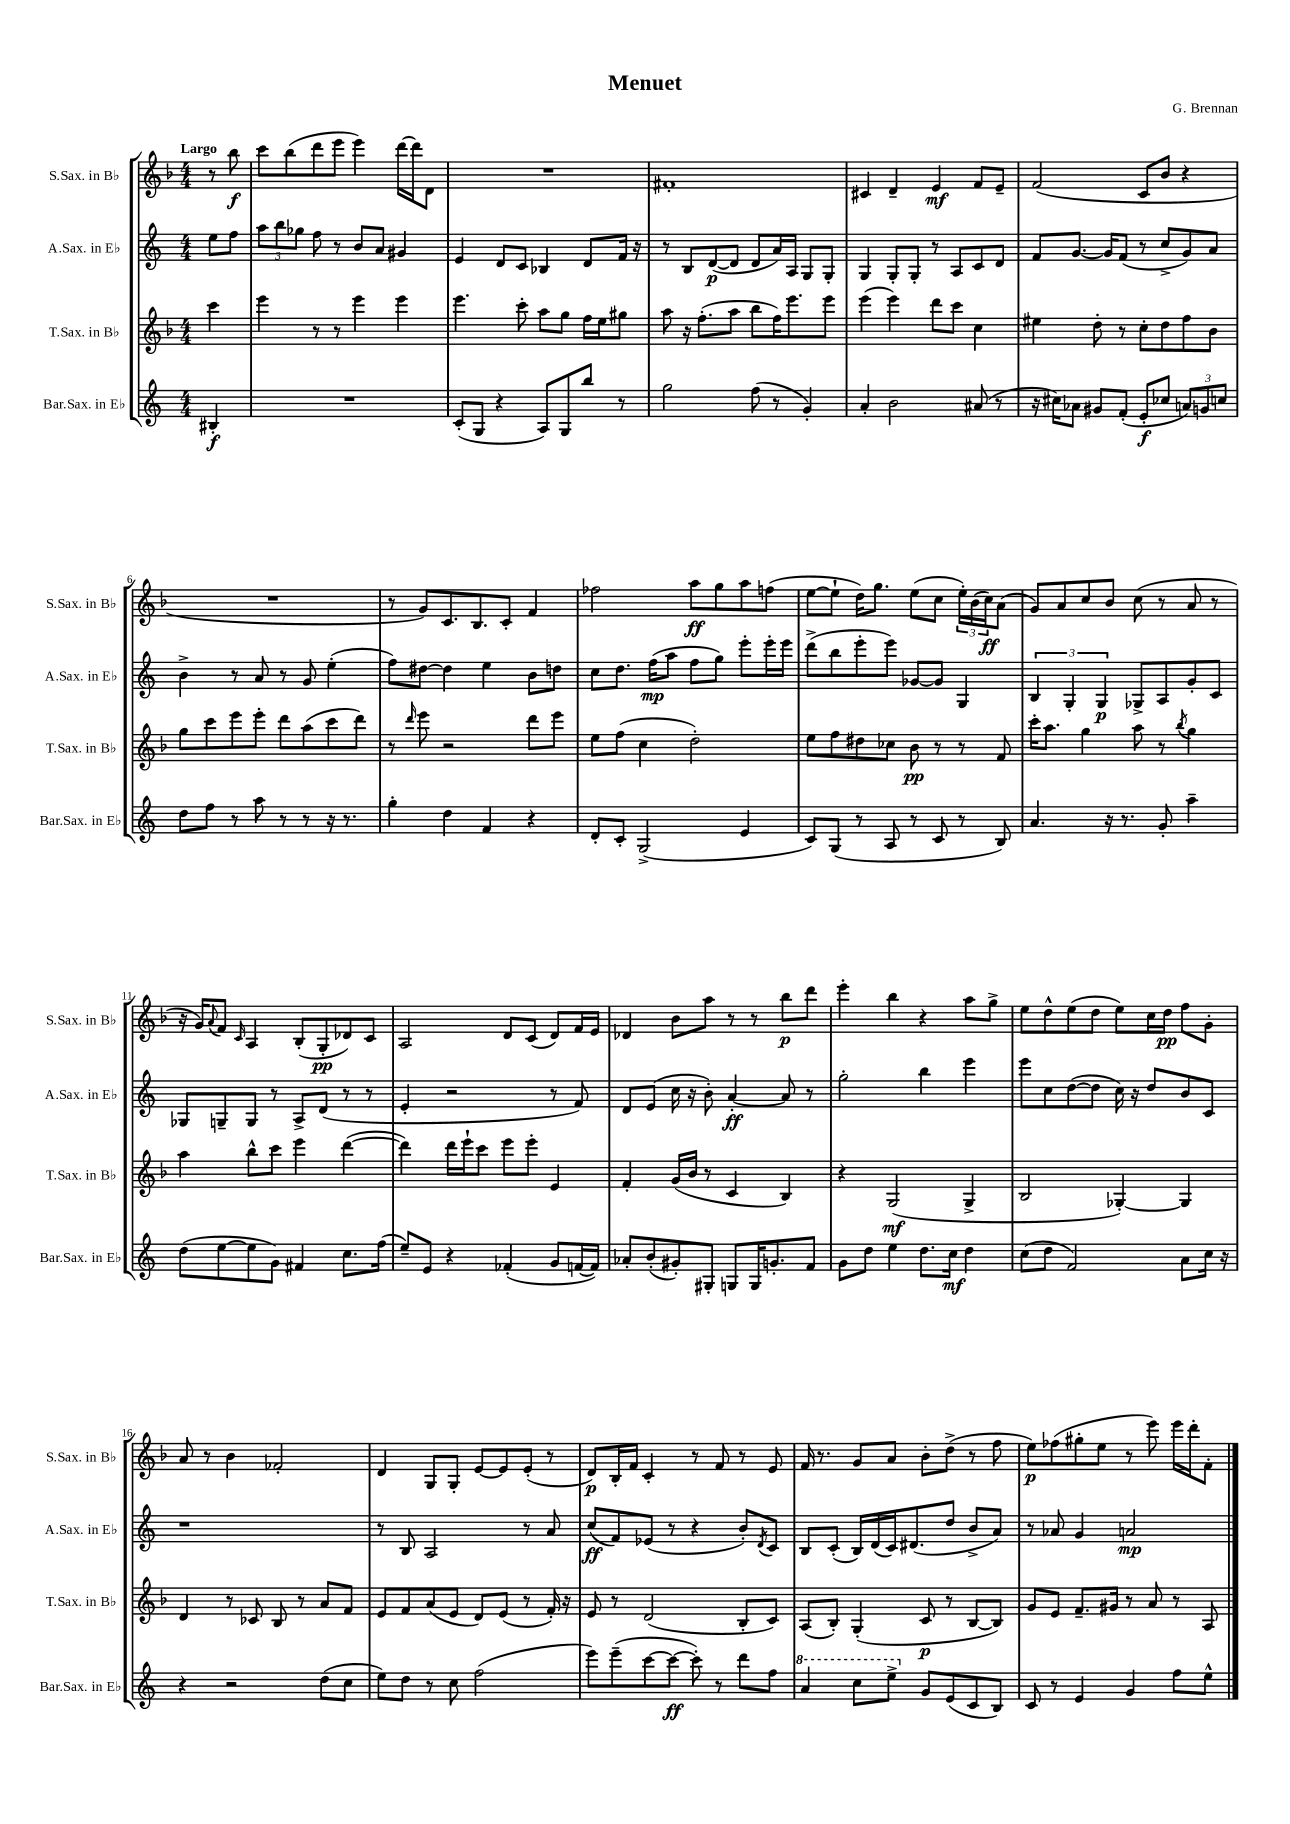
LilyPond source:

\header { title = "Menuet" composer = "G. Brennan" }
<<
\new StaffGroup <<
\new Staff = "s0" \with { instrumentName = "S.Sax. in Bb" shortInstrumentName = "S.Sax. in Bb" } {
    \clef treble \key f \major \numericTimeSignature \time 4/4 \partial 4 \tempo "Largo"
    r8 bes''8\f |
    c'''8 bes''8( d'''8 e'''8 e'''4) d'''16~ d'''16 d'8 |
    R1 |
    fis'1-. |
    cis'4 d'4-- e'4\mf f'8 e'8-- |
    f'2( c'8 bes'8 r4 |
    R1 |
    r8 g'8) c'8. bes8. c'8-. f'4 |
    fes''2 a''8\ff g''8 a''8 f''8( |
    e''8~ e''8-! d''16) g''8. e''8( c''8 \tuplet 3/2 { e''16-.) bes'16( c''16\ff) } a'8( |
    g'8) a'8 c''8 bes'8 c''8( r8 a'8 r8 |
    r16 g'16) \appoggiatura { a'8 } f'8 \grace { c'16 } a4 bes8-.( g8-.\pp des'8) c'8 |
    a2 d'8 c'8( d'8) f'16 e'16 |
    des'4 bes'8 a''8 r8 r8 bes''8\p d'''8 |
    e'''4-. bes''4 r4 a''8 g''8-> |
    e''8 d''8-^ e''8( d''8 e''8) c''16 d''16\pp f''8 g'8-. |
    a'8 r8 bes'4 fes'2-. |
    d'4 g8 g8-. e'8~ e'8 e'8-.( r8 |
    d'8\p) bes16-. f'16 c'4-. r8 f'8 r8 e'8 |
    f'16 r8. g'8 a'8 bes'8-. d''8->( r8 f''8 |
    e''8\p) fes''8( gis''8-. e''8 r8 e'''8) e'''16 d'''16-. f'8-. \bar "|." |
}
\new Staff = "s1" \with { instrumentName = "A.Sax. in Eb" shortInstrumentName = "A.Sax. in Eb" } {
    \clef treble \key c \major \numericTimeSignature \time 4/4 \partial 4
    e''8 f''8 |
    \tuplet 3/2 { a''8 b''8 ges''8 } f''8 r8 b'8 a'8 gis'4 |
    e'4 d'8 c'8 bes4 d'8 f'16 r16 |
    r8 b8 d'8~\p( d'8 d'8 a'16) a16 g8 g8-. |
    g4 g8-. g8-. r8 a8 c'8 d'8 |
    f'8 g'8.~ g'16 f'8( r8 c''8-> g'8) a'8 |
    b'4-> r8 a'8 r8 g'8 e''4-.( |
    f''8) dis''8~ dis''4 e''4 b'8 d''8 |
    c''8 d''8. f''16\mp( a''8 f''8 g''8) e'''8-. e'''16-. e'''16 |
    d'''8->( b''8 e'''8-. e'''8) ges'8~ ges'8 g4 |
    \tuplet 3/2 { b4 g4-. g4\p } ges8-> a8 g'8-. c'8 |
    ges8 g8-- g8 r8 a8-> d'8( r8 r8 |
    e'4-. r2 r8 f'8) |
    d'8 e'8( c''16 r16 b'8-.) a'4~-.\ff a'8 r8 |
    g''2-. b''4 e'''4 |
    e'''8 c''8 d''8~( d''8 c''16) r16 d''8 b'8 c'8 |
    r1 |
    r8 b8 a2 r8 a'8 |
    c''8\ff( f'8) ees'8( r8 r4 b'8-.) \acciaccatura { d'8 } c'8 |
    b8 c'8-.( b16) d'16( c'16) dis'8.( d''8 b'8-> a'8) |
    r8 aes'8 g'4 a'2\mp \bar "|." |
}
\new Staff = "s2" \with { instrumentName = "T.Sax. in Bb" shortInstrumentName = "T.Sax. in Bb" } {
    \clef treble \key f \major \numericTimeSignature \time 4/4 \partial 4
    c'''4 |
    e'''4 r8 r8 e'''4 e'''4 |
    e'''4. c'''8-. a''8 g''8 f''16 e''16 gis''8 |
    a''8 r16 f''8.-.( a''8 bes''8 f''16) e'''8. e'''8 |
    e'''4( e'''4) d'''8 c'''8 c''4 |
    eis''4 d''8-. r8 c''8-. d''8 f''8 bes'8 |
    g''8 c'''8 e'''8 e'''8-. d'''8 a''8( c'''8 d'''8) |
    r8 \grace { d'''16 } e'''8 r2 d'''8 e'''8 |
    e''8 f''8( c''4 d''2-.) |
    e''8 f''8 dis''8 ces''8 bes'8\pp r8 r8 f'8 |
    c'''16-. a''8. g''4 a''8 r8 \acciaccatura { bes''8 } g''4 |
    a''4 bes''8-^ c'''8 e'''4 d'''4~( |
    d'''4) d'''16 e'''16-! c'''8 e'''8 e'''8-. e'4 |
    f'4-. g'16( bes'16 r8 c'4 bes4) |
    r4 g2\mf( g4-> |
    bes2 ges4~-.) ges4 |
    d'4 r8 ces'8 bes8 r8 a'8 f'8 |
    e'8 f'8 a'8( e'8 d'8) e'8( r8 f'16-.) r16 |
    e'8 r8 d'2( bes8-. c'8) |
    a8( bes8-.) g4-.( c'8\p r8 bes8~ bes8) |
    g'8 e'8 f'8.-- gis'16 r8 a'8 r8 a8 \bar "|." |
}
\new Staff = "s3" \with { instrumentName = "Bar.Sax. in Eb" shortInstrumentName = "Bar.Sax. in Eb" } {
    \clef treble \key c \major \numericTimeSignature \time 4/4 \partial 4
    bis4-.\f |
    R1 |
    c'8-.( g8 r4 a8) g8 b''8 r8 |
    g''2 f''8( r8 g'4-.) |
    a'4-. b'2 ais'8( r8 |
    r16 cis''16) aes'8 gis'8 f'8-.( e'8-.\f ces''8 \tuplet 3/2 { a'8) g'8 c''8 } |
    d''8 f''8 r8 a''8 r8 r8 r16 r8. |
    g''4-. d''4 f'4 r4 |
    d'8-. c'8-. g2->( e'4 |
    c'8) g8( r8 a8 r8 c'8 r8 b8) |
    a'4. r16 r8. g'8-. a''4-- |
    d''8( e''8~ e''8 g'8) fis'4 c''8. f''16( |
    e''8--) e'8 r4 fes'4-.( g'8 f'16~ f'16) |
    aes'8-. b'8-.( gis'8-.) gis8-. g8 g16 g'8.-. f'8 |
    g'8 d''8 e''4 d''8. c''16\mf d''4 |
    c''8( d''8 f'2) a'8 c''16 r16 |
    r4 r2 d''8( c''8 |
    e''8) d''8 r8 c''8 f''2( |
    e'''8) e'''8--( c'''8~ c'''8~\ff c'''8-.) r8 d'''8 f''8 |
    \ottava #1 a''4 c'''8 e'''8-> \ottava #0 g'8 e'8( c'8 b8) |
    c'8 r8 e'4 g'4 f''8 e''8-^ \bar "|." |
}
>>
>>
